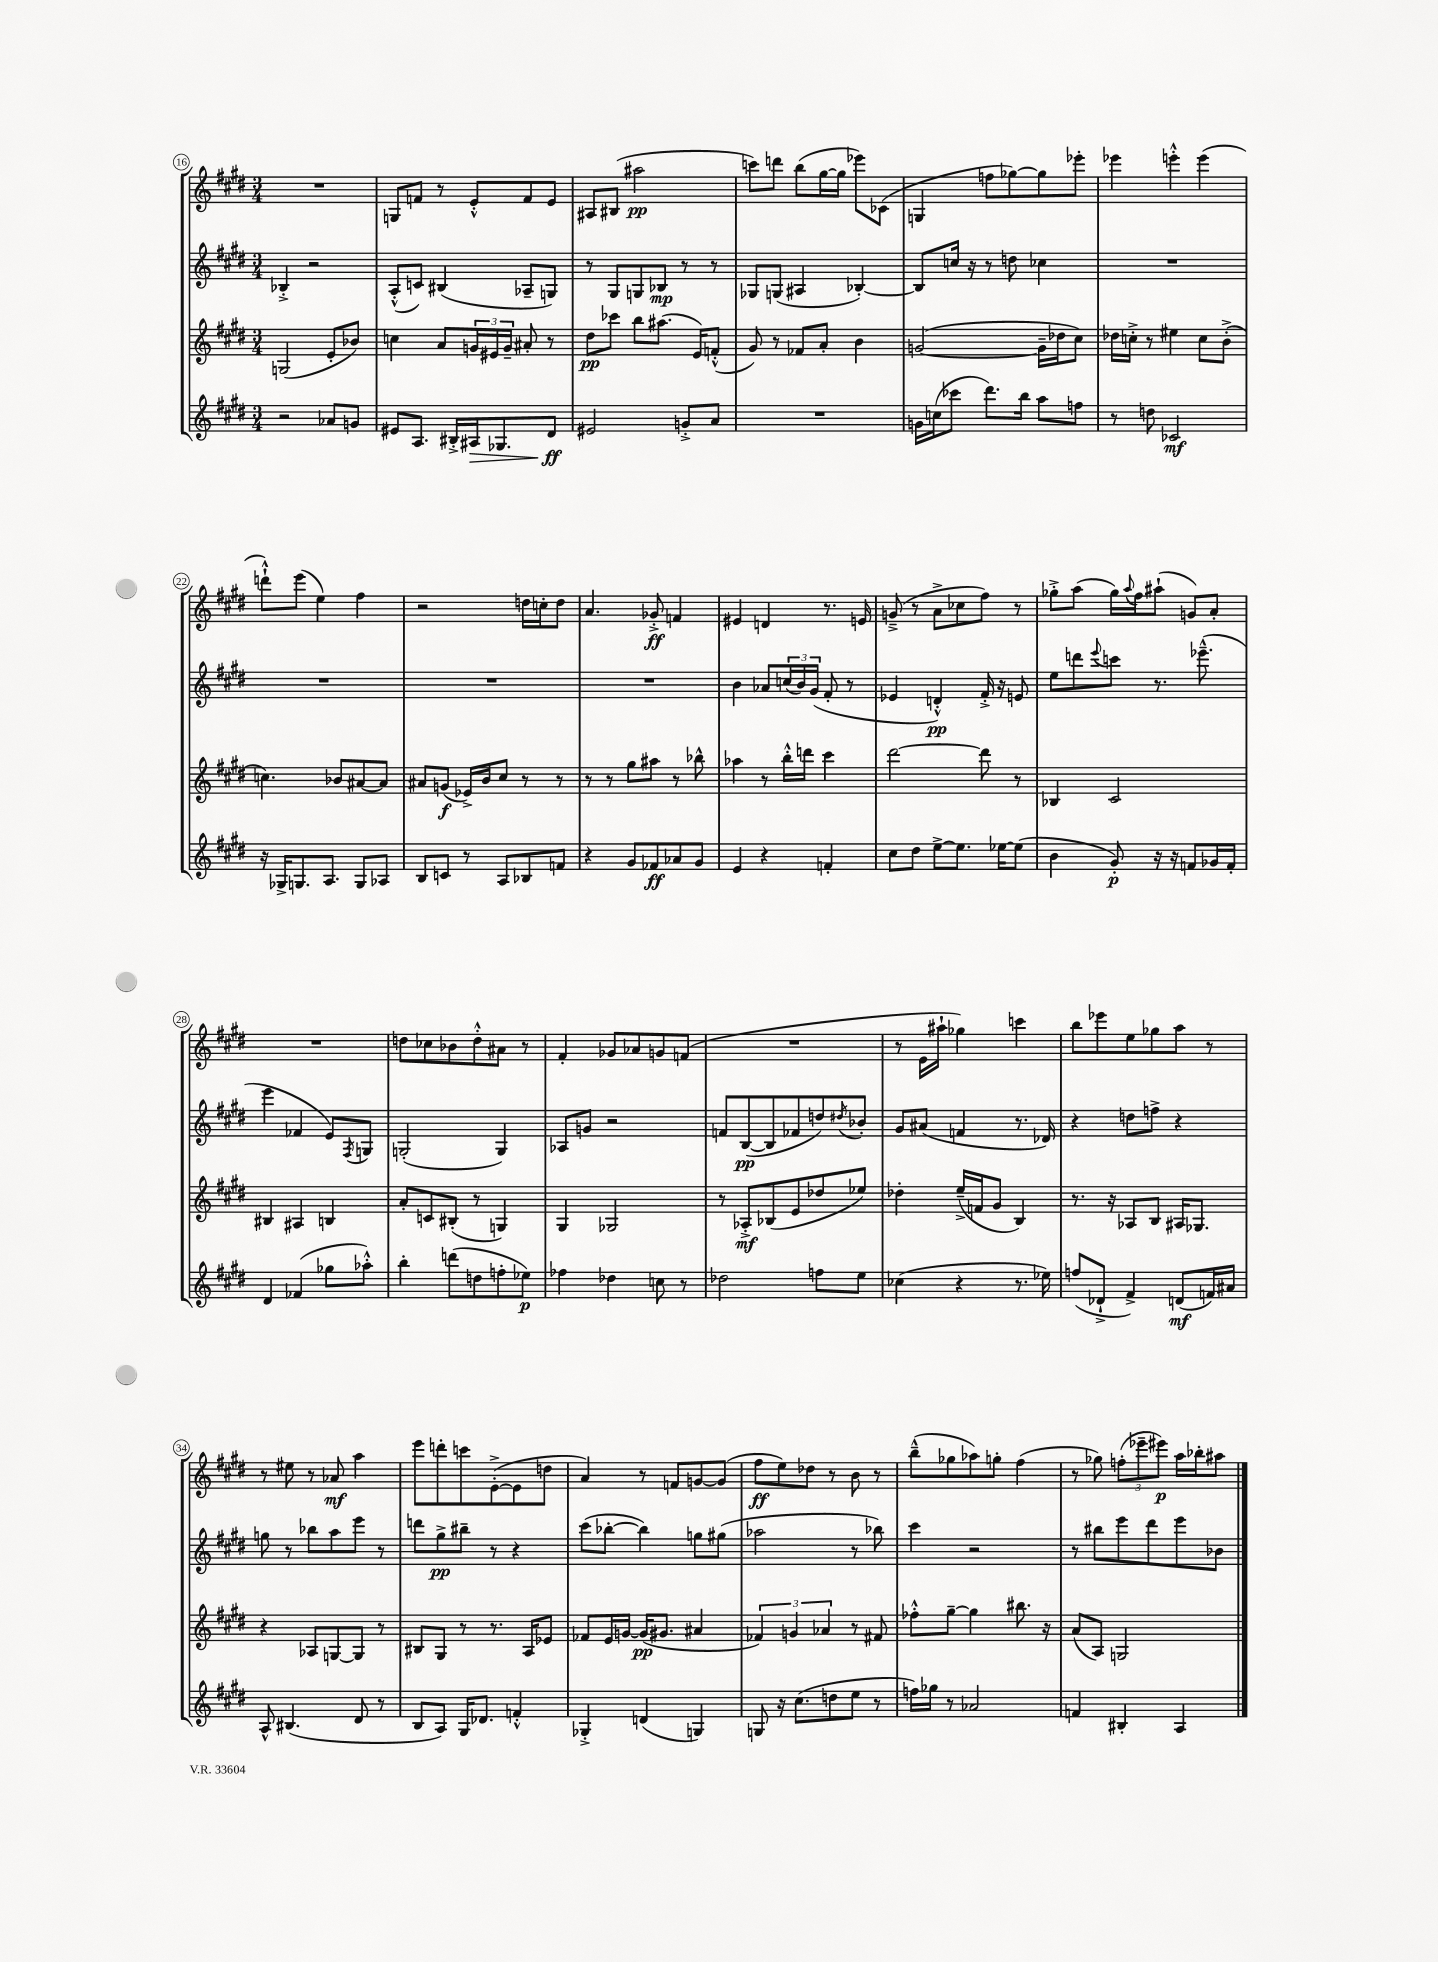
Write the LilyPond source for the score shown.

<<
\new StaffGroup <<
\new Staff = "s0" {
    \clef treble \key e \major \numericTimeSignature \time 3/4
    R2. |
    g8 f'8 r8 e'8-.-^ f'8 e'8 |
    ais8 bis8( ais''2\pp |
    c'''8) d'''8 b''8( gis''16~ gis''16 ees'''8) ces'8( |
    g4 f''8 ges''8~) ges''8 ees'''8-. |
    ees'''4 e'''4-.-^ e'''4( |
    d'''8-!-^) e'''8( e''4) fis''4 |
    r2 d''16 c''16-. d''8 |
    a'4. ges'8-.->\ff f'4 |
    eis'4 d'4 r8. e'16 |
    g'8--->( r8 a'8-> ces''8 fis''8) r8 |
    ges''8-.-> a''8( ges''16) \appoggiatura { a''8 } fis''16 ais''8-!( g'8) a'8-. |
    R2. |
    d''8 ces''8 bes'8 d''8-.-^ ais'8 r8 |
    fis'4-. ges'8 aes'8 g'8 f'8( |
    R2. |
    r8 e'16 ais''16-! ges''4) c'''4 |
    b''8 ees'''8 e''8 ges''8 a''8 r8 |
    r8 eis''8 r8 aes'8\mf a''4 |
    e'''8 d'''8-. c'''8 e'8~-.->( e'8 d''8 |
    a'4) r8 f'8 g'8~ g'8( |
    fis''8\ff e''8) des''8 r8 b'8 r8 |
    b''8---^( ges''8 aes''8) g''8-. fis''4( |
    r8 ges''8) \tuplet 3/2 { f''8-.( ees'''8-- eis'''8\p) } a''16 bes''16-. ais''8 \bar "|." |
}
\new Staff = "s1" {
    \clef treble \key e \major \numericTimeSignature \time 3/4
    bes4-.-> r2 |
    a8-.-^( c'8) bis4( aes8-- g8) |
    r8 gis8 g8 bes8\mp r8 r8 |
    ges8 g8( ais4 bes4~-.) |
    bes8 c''16 r16 r8 d''8 ces''4 |
    R2. |
    R2. |
    R2. |
    R2. |
    b'4 aes'8 \tuplet 3/2 { c''16( b'16) gis'16( } fis'8-. r8 |
    ees'4 d'4-.-^\pp) fis'16-.-> r16 e'8 |
    e''8 d'''8 \appoggiatura { e'''8 } c'''8 r8. ees'''8.---^( |
    e'''4 fes'4 e'8) \acciaccatura { fis8 } g8 |
    g2-.( g4) |
    aes8 g'8 r2 |
    f'8 b8~\pp( b8 fes'8 d''8) \acciaccatura { dis''8 } bes'8-. |
    gis'8 ais'8( f'4 r8. des'16) |
    r4 d''8 f''8-> r4 |
    g''8 r8 bes''8 a''8 e'''8 r8 |
    d'''8 gis''8->\pp bis''8-- r8 r4 |
    cis'''8( bes''8~-. bes''4) g''8 gis''8( |
    aes''2 r8 bes''8) |
    cis'''4 r2 |
    r8 bis''8 e'''8 dis'''8 e'''8 bes'8 \bar "|." |
}
\new Staff = "s2" {
    \clef treble \key e \major \numericTimeSignature \time 3/4
    g2( e'8-. bes'8) |
    c''4 a'8 \tuplet 3/2 { g'16 eis'16 g'16-- } ais'8-. r8 |
    dis''8\pp ces'''8 b''8 ais''8.( e'16) f'8-.-^( |
    gis'8) r8 fes'8 a'8-. b'4 |
    g'2~( g'16-- des''16 cis''8) |
    des''16 c''16-.-> r8 eis''4 c''8 b'8-.->( |
    c''4.) bes'8 ais'8~ ais'8 |
    ais'8 g'8\f( ees'16->) b'16 cis''8 r8 r8 |
    r8 r8 gis''8 ais''8 r8 bes''8-^ |
    aes''4 r8 b''16-.-^ d'''16 cis'''4 |
    dis'''2~ dis'''8 r8 |
    bes4 cis'2 |
    bis4 ais4 b4 |
    a'8-. c'8 bis8-.( r8 g4) |
    gis4 ges2 |
    r8 aes8-.->\mf bes8( e'8 des''8 ees''8) |
    des''4-. e''16--->( f'16 gis'8 b4) |
    r8. r16 aes8 b8 ais16 ges8. |
    r4 aes8 g8~ g8 r8 |
    bis8 gis8 r8 r8. a16 ees'8 |
    fes'8 e'16 g'16~ g'16\pp( gis'8. ais'4 |
    \tuplet 3/2 { fes'4) g'4 aes'4 } r8 fis'8 |
    fes''8-.-^ gis''8~-- gis''4 bis''8. r16 |
    a'8( a8) g2 \bar "|." |
}
\new Staff = "s3" {
    \clef treble \key e \major \numericTimeSignature \time 3/4
    r2 aes'8 g'8 |
    eis'8 a8. bis16-.-> ais16\> ges8. dis'8\ff\! |
    eis'2 g'8-.-> a'8 |
    R2. |
    g'16 c''16( ces'''8 dis'''8.) b''16 a''8 f''8 |
    r8 d''8 ces'2\mf |
    r16 ges16-> g8. a8. g8 aes8 |
    b8 c'8 r8 a8 bes8 f'8 |
    r4 gis'8 fes'8\ff aes'8 gis'8 |
    e'4 r4 f'4-. |
    cis''8 dis''8 e''8~-> e''8. ees''16~ ees''8( |
    b'4 gis'8-.\p) r16 r16 f'8 ges'16 f'16-. |
    dis'4 fes'4( ges''8 aes''8-.-^) |
    b''4-. d'''8( d''8 f''8-. ees''8\p) |
    fes''4 des''4 c''8 r8 |
    des''2 f''8 e''8 |
    ces''4( r4 r8. ees''16) |
    f''8( des'8-!-> fis'4->) d'8\mf( f'16) ais'16 |
    a8-^ bis4.( dis'8 r8 |
    b8 a8) gis16 des'8. f'4-.-^ |
    ges4-.-> d'4( g4) |
    g8 r16 cis''8.( d''8 e''8 r8 |
    f''16) ges''16 r8 aes'2 |
    f'4 bis4-. a4 \bar "|." |
}
>>
>>
\layout { \context { \Score currentBarNumber = #16 \override BarNumber.stencil = #(make-stencil-circler 0.1 0.3 ly:text-interface::print) } }
